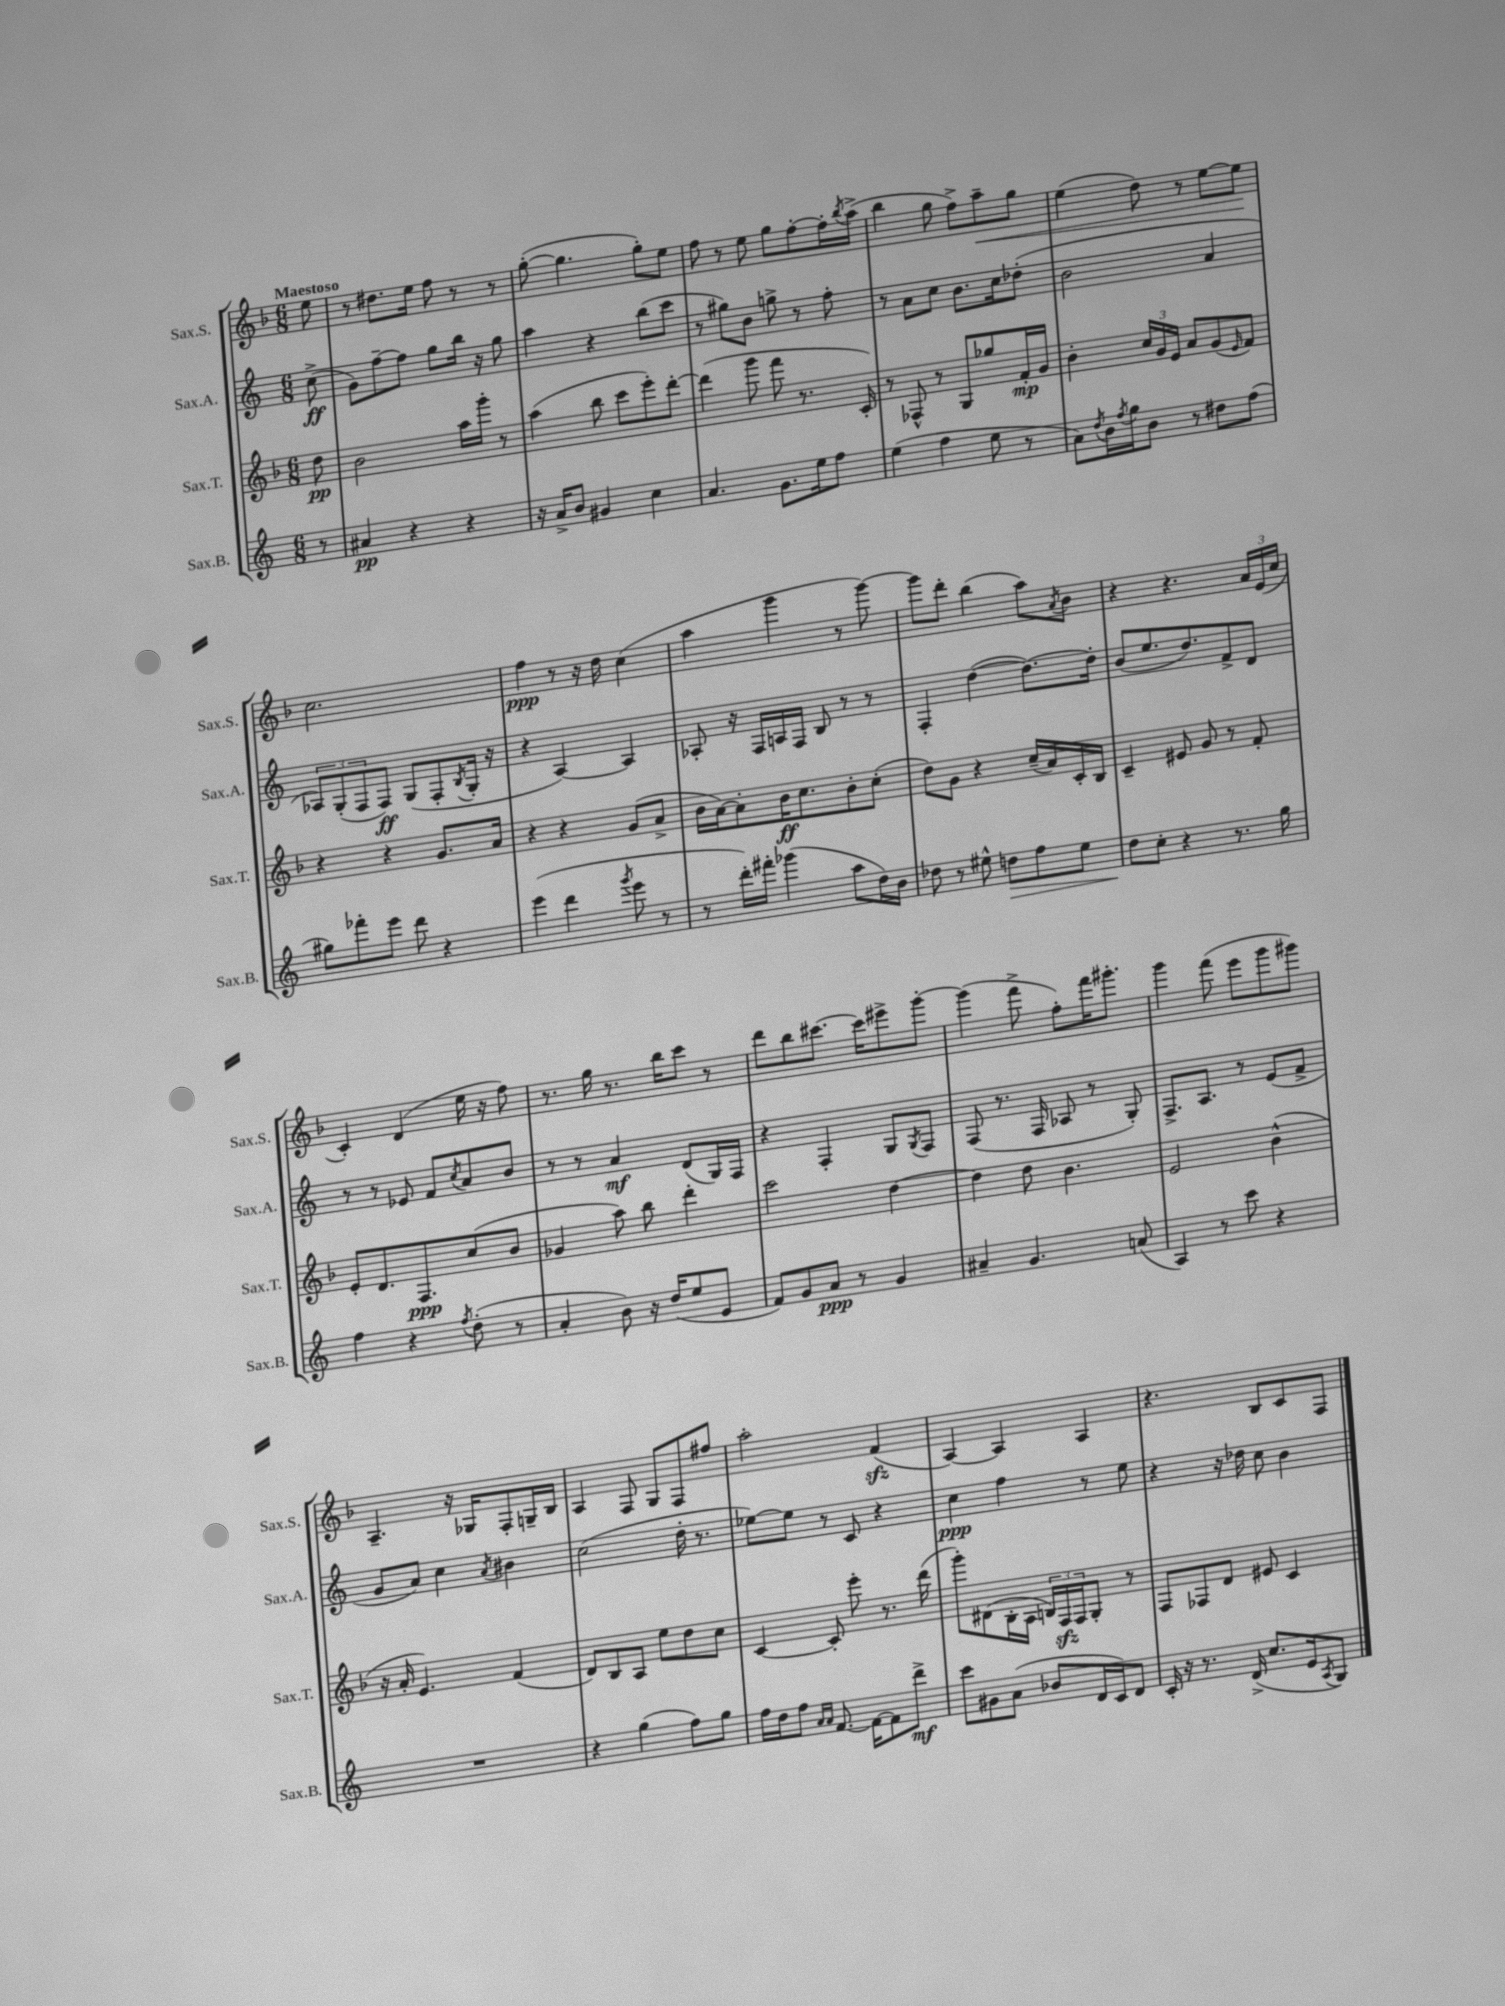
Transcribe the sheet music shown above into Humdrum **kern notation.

**kern	**kern	**kern	**kern
*staff4	*staff3	*staff2	*staff1
*clefG2	*clefG2	*clefG2	*clefG2
*k[]	*k[b-]	*k[]	*k[b-]
*M6/8	*M6/8	*M6/8	*M6/8
8r	8dd	(8cc^	8ee
=	=	=	=
4a#	2b-	8g)	8r
.	.	[8ff~	8.dd#
4r	.	8ff]	.
.	.	.	16ee
.	.	8gg	8ff
4r	16aa	16bb	8r
.	16ggg'	16r	.
.	8r	8gg	8r
=	=	=	=
16r	(4aa	4aa	([8gg'
16a^	.	.	.
8b	.	.	4.gg]
4g#	8bb-	4r	.
.	8ccc	.	.
4cc	8eee')	(8bb	8gg')
.	[8ddd'	8ccc	8ee
=	=	=	=
4.a	(4ddd]	8r	8ff
.	.	8gg#)	8r
.	8ggg	8b	8ee
8.g	8fff	8gg^	8gg
.	8.r	8r	[8ff'
16ee	.	.	.
8ff	.	8ff'	16ff']
.	.	.	8qbb-
.	16c')	.	(16aa^
=	=	=	=
(4ee	8r	8r	4bb-
.	8F-^^	8a	.
4ff	8r	8cc	8gg
.	8G	8.b	8ff^)
8ee	8gg-	.	8aa~
.	.	16cc	.
8r	16f'	(8dd-'	8gg
.	16g	.	.
=	=	=	=
8a)	4b-'	2b	(4ee
8qdd	.	.	.
16b	.	.	.
8qff	.	.	.
16gg	.	.	.
8b	24cc	.	8dd)
.	24g	.	.
.	24e	.	.
8r	8a	.	8r
8dd#	(8g	4a	[8ee
.	16qqe	.	.
(8ff	8f)	.	8ee]
=	=	=	=
8gg#)	4r	12A-)	2.cc
.	.	(12G'	.
8fff-'	.	.	.
.	.	12F	.
8eee	4r	8F)	.
8ddd	.	(8G	.
4r	8.g	8F'	.
.	.	8qB	.
.	.	16G'	.
.	16a	16r	.
=	=	=	=
(4eee	4r	4r	4ff
4ddd	4r	[4A)	8r
.	.	.	16r
.	.	.	16dd
8qggg	.	.	.
8eee	(8g	4A]	(4cc
8r	8a^	.	.
=	=	=	=
8r	16b-	8A-'	4aa
.	[16a)	.	.
16ddd')	8a']	16r	.
16fff#'	.	16F	.
(4ggg-	16b-	16A	4ggg
.	8.cc	16F	.
.	.	8B	.
8aa	8b-'	8r	8r
16dd)	(8cc'	8r	[8ggg)
16b	.	.	.
=	=	=	=
8dd-	8dd)	4F'	8ggg]
8r	8g	.	8ddd'
8ee#^^	4r	([4dd	(4bb-
8dd	.	.	.
8ff	(16cc~	8.dd_)	8aa)
.	16a)	.	.
.	.	.	8qa
8ee#	16c'	.	8b-
.	16B-	16dd']	.
=	=	=	=
8dd	4c~	(8b	4r
8cc'	.	8.ee	.
4r	8e#	.	4.r
.	.	8.dd)	.
.	8g	.	.
8.r	8r	8f^	.
.	8f'	8d	24a
.	.	.	(24e
16gg	.	.	.
.	.	.	24cc
=	=	=	=
4ff	8e'	8r	4c')
.	8.d	8r	.
4r	.	8e-	(4d
.	8.F	.	.
.	.	8f	.
8qff	.	8qcc	.
(8dd'	(8cc	8a	16ee
.	.	.	16r
8r	8b-	8b	8ff)
=	=	=	=
4a'	4g-	8r	8.r
.	.	8r	.
.	.	.	16gg
8b)	8aa)	4a	8.r
16r	8bb-	.	.
(16dd	.	.	16bb-
8ee	4ddd'	(8d	8ccc
8e	.	16G)	8r
.	.	16F	.
=	=	=	=
8f)	2ccc	4r	8ddd
8g	.	.	8bb-
8a	.	4F'	[8.ccc#
8r	.	.	.
.	.	.	16ccc#]
4g	[4dd	8G	8eee#^
.	.	8qG	.
.	.	8F	[8ggg'
=	=	=	=
4a#~	4dd]	(8F	(4ggg]
.	.	8.r	.
4.g	8dd	.	8fff^
.	.	16F	.
.	4.b-	8A-	8ff')
.	.	8r	16fff
.	.	.	8.ggg#'
(8a	.	8G')	.
=	=	=	=
4A)	2e	8.F^	4ggg
.	.	8.A	.
8r	.	.	(8fff
8ccc	.	8r	8eee
4r	(4b-^^	(8e	8ggg
.	.	8f^	8ggg#)
=	=	=	=
2.r	16r	8g	4.A~
.	16a'	.	.
.	4.e)	8a)	.
.	.	4cc	.
.	.	.	16r
.	.	.	16G-
.	.	8qa	.
.	(4f	4b#	8F'
.	.	.	16G~
.	.	.	16B-
=	=	=	=
4r	8d)	(2cc	4A
.	8B-	.	.
(4gg	8A	.	8F
.	8ee	.	8G
8ff)	8dd	16dd'	8F
.	.	8.r	.
8gg	8cc	.	8ff#
=	=	=	=
16ff	[4c	[8ee-)	2aa'
16dd	.	.	.
8ff	.	8ee-]	.
16qqa	.	.	.
16qqa	.	.	.
[8.f	8c']	8r	.
.	8eee'	8c	.
16f_	.	.	.
8f]	8.r	4r	(4f
8ddd^	.	.	.
.	(16ddd	.	.
=	=	=	=
8ccc	8ggg')	4cc	[4A)
8g#	(8d#	.	.
(8a	16B-'	4ff	4A]
.	16A	.	.
8b-	24B)	.	.
.	24F	.	.
.	24F	.	.
16d	8G'	8r	4A
16c)	.	.	.
8d	8r	8ee	.
=	=	=	=
16c'	8F	4r	4.r
16r	.	.	.
8.r	8F-	.	.
.	8d	16r	.
(16d^	.	16dd-	.
8.cc	8e#	8cc	8B-
.	4c	4b	8c
16e	.	.	.
8qA	.	.	.
8G)	.	.	8F
==	==	==	==
*-	*-	*-	*-
